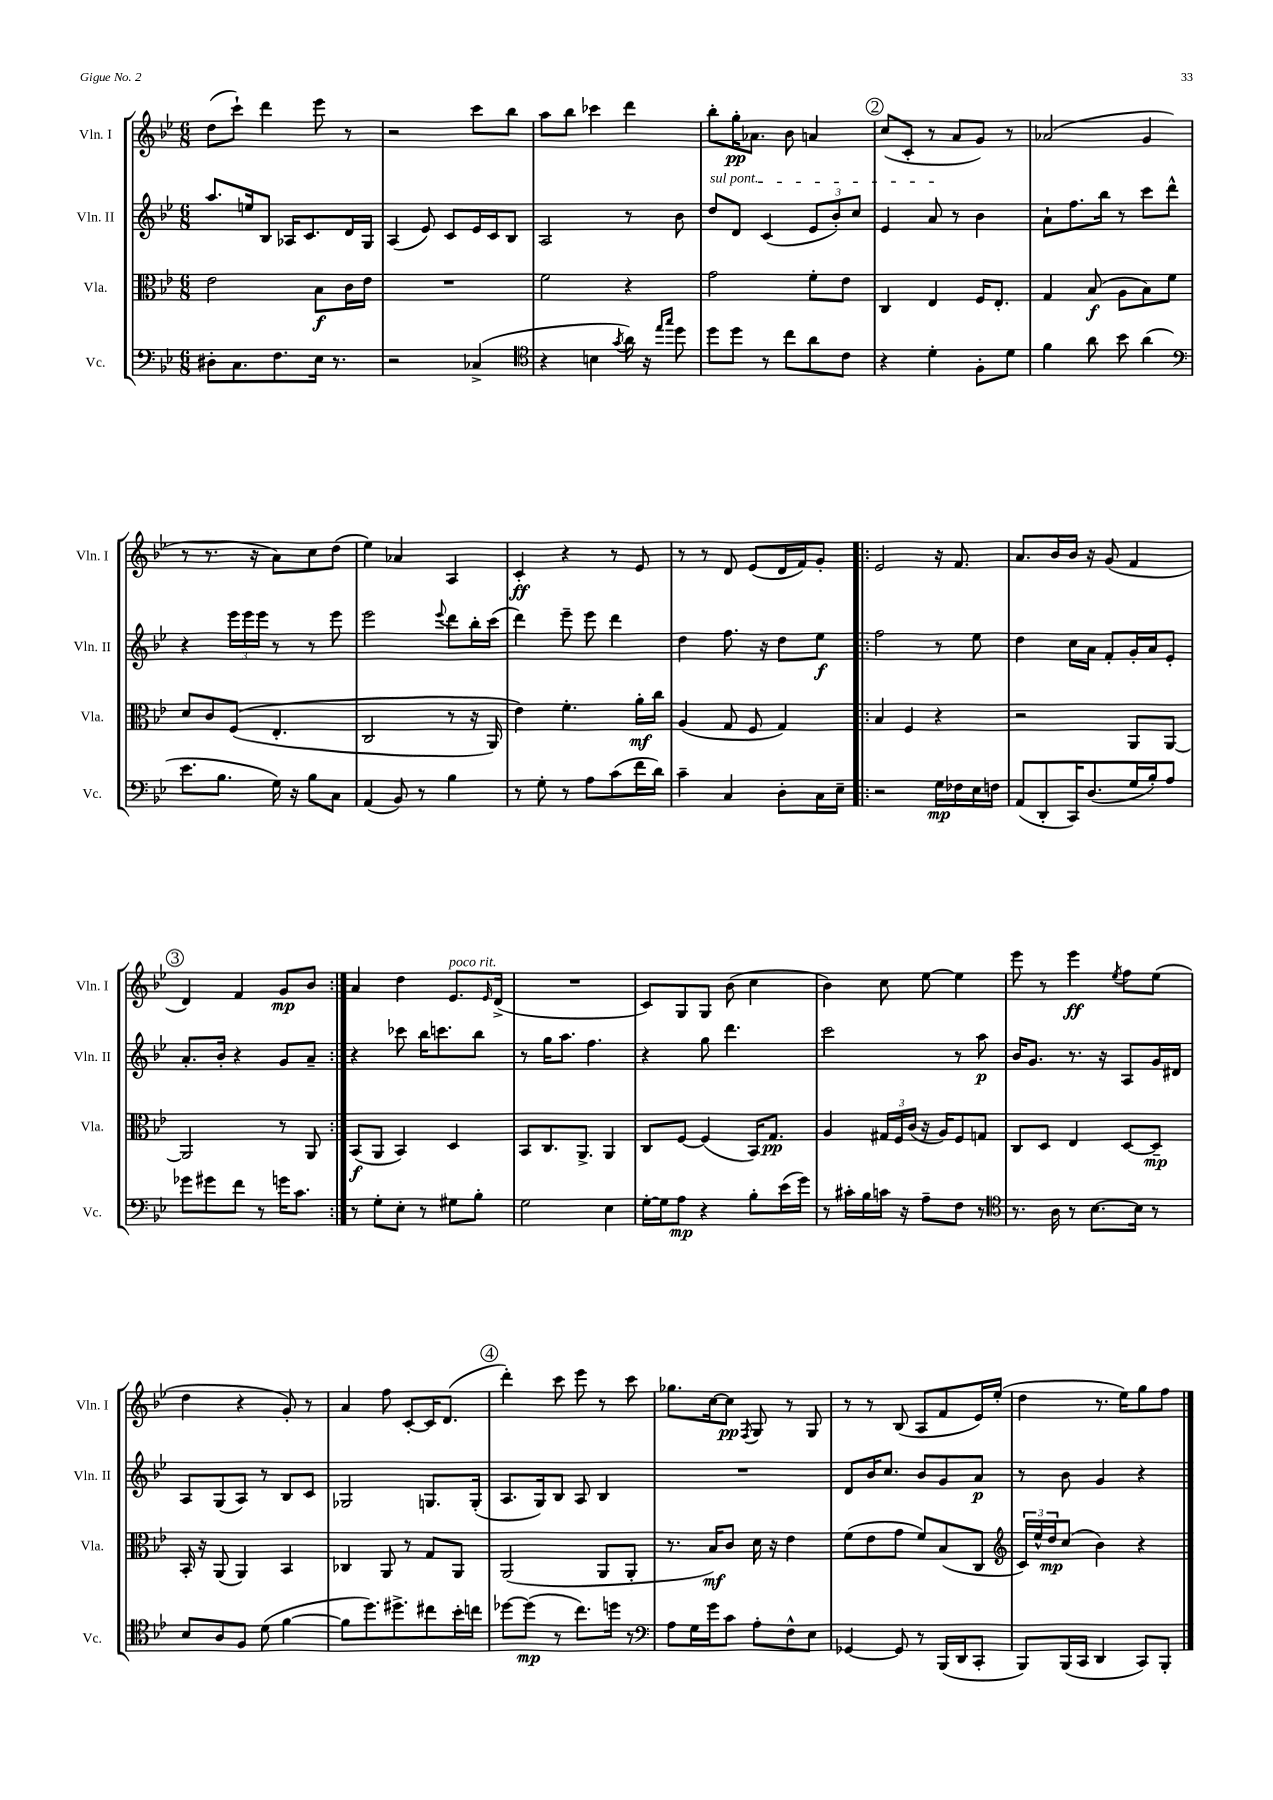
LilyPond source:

<<
\new StaffGroup <<
\new Staff = "s0" \with { instrumentName = "Vln. I" shortInstrumentName = "Vln. I" } {
    \clef treble \key bes \major \numericTimeSignature \time 6/8
    d''8( c'''8-!) d'''4 ees'''8 r8 |
    r2 c'''8 bes''8 |
    a''8 bes''8 ces'''4 d'''4 |
    bes''8-. g''16-.\pp aes'8. bes'8 a'4 |
    \mark \markup { \circle "2" } c''8( c'8-. r8 a'8 g'8) r8 |
    aes'2( g'4 |
    r8 r8. r16 a'8) c''8 d''8( |
    ees''4) aes'4 a4 |
    c'4-.\ff r4 r8 ees'8 |
    r8 r8 d'8 ees'8( d'16 f'16) g'8-. |
    \repeat volta 2 { ees'2 r16 f'8. |
    a'8. bes'16 bes'16 r16 g'8( f'4 |
    \mark \markup { \circle "3" } d'4) f'4 g'8\mp bes'8 | }
    a'4 d''4 ees'8.^\markup { \italic "poco rit." } \grace { ees'16 } d'16->( |
    R2. |
    c'8) g8 g8 bes'8( c''4 |
    bes'4) c''8 ees''8~ ees''4 |
    ees'''8 r8 ees'''4\ff \acciaccatura { ees''8 } f''8 ees''8( |
    d''4 r4 g'8-.) r8 |
    a'4 f''8 c'8~-. c'16 d'8.( |
    \mark \markup { \circle "4" } d'''4-.) c'''8 ees'''8 r8 c'''8 |
    ges''8. c''16~ c''8\pp \acciaccatura { f8 } g8 r8 g8 |
    r8 r8 bes8( a8 f'8 ees'16) ees''16-.( |
    d''4 r8. ees''16) g''8 f''8 \bar "|." |
}
\new Staff = "s1" \with { instrumentName = "Vln. II" shortInstrumentName = "Vln. II" } {
    \clef treble \key bes \major \numericTimeSignature \time 6/8
    a''8. e''16 bes8 aes16 c'8. d'16 g16 |
    a4( ees'8) c'8 ees'16 c'16 bes8 |
    a2 r8 bes'8 |
    \once \override TextSpanner.bound-details.left.text = \markup { \italic "sul pont." } d''8\startTextSpan d'8 c'4( \tuplet 3/2 { ees'8 bes'8-.) c''8 } |
    \mark \markup { \circle "2" } ees'4 a'8\stopTextSpan r8 bes'4 |
    a'8-! f''8. bes''16 r8 c'''8 d'''8-^ |
    r4 \tuplet 3/2 { ees'''16 ees'''16 ees'''16 } r8 r8 ees'''8 |
    ees'''2 \appoggiatura { ees'''8 } d'''8 bes''16-. c'''16( |
    d'''4) ees'''8-- ees'''8 d'''4 |
    d''4 f''8. r16 d''8 ees''8\f |
    \repeat volta 2 { f''2 r8 ees''8 |
    d''4 c''16 a'16 f'8-. g'16-. a'16 ees'8-. |
    \mark \markup { \circle "3" } a'8.-. bes'16-. r4 g'8 a'8-- | }
    r4 ces'''8 bes''16 c'''8. bes''8 |
    r8 g''16 a''8. f''4. |
    r4 g''8 d'''4. |
    c'''2 r8 a''8\p |
    bes'16 g'8. r8. r16 a8 g'16 dis'16 |
    a8 g8( a8) r8 bes8 c'8 |
    ges2 g8. g16-.( |
    \mark \markup { \circle "4" } a8. g16) bes8 a8 bes4 |
    R2. |
    d'8 bes'16 c''8. bes'8 g'8 a'8\p |
    r8 bes'8 g'4 r4 \bar "|." |
}
\new Staff = "s2" \with { instrumentName = "Vla." shortInstrumentName = "Vla." } {
    \clef alto \key bes \major \numericTimeSignature \time 6/8
    ees'2 bes8\f c'16 ees'16 |
    R2. |
    f'2 r4 |
    g'2 f'8-. ees'8 |
    \mark \markup { \circle "2" } c4 ees4 f16 ees8.-. |
    g4 bes8\f( a8 bes8) f'8 |
    d'8 c'8 f8(\( ees4.-. |
    c2 r8 r16 a,16) |
    ees'4\) f'4.-. a'16-.\mf c''16 |
    a4( g8 f8 g4) |
    \repeat volta 2 { bes4 f4 r4 |
    r2 a,8 a,8~ |
    \mark \markup { \circle "3" } a,2 r8 a,8 | }
    bes,8\f( a,8 bes,4) d4 |
    bes,8 c8. a,8.-> a,4 |
    c8 f8~ f4( bes,16) g8.\pp |
    a4 \tuplet 3/2 { gis16 f16 c'16( } r16 a16) f8 g8 |
    c8 d8 ees4 d8~ d8--\mp |
    bes,16-. r16 a,8( a,4) bes,4 |
    ces4 a,8 r8 g8 a,8 |
    \mark \markup { \circle "4" } a,2( a,8 a,8-. |
    r8. bes16\mf) c'8 d'16 r16 ees'4 |
    f'8( ees'8 g'8 f'8) bes8( c8 |
    \clef treble \tuplet 3/2 { c'16) ees''16-^ d''16\mp } c''8( bes'4) r4 \bar "|." |
}
\new Staff = "s3" \with { instrumentName = "Vc." shortInstrumentName = "Vc." } {
    \clef bass \key bes \major \numericTimeSignature \time 6/8
    dis8-. c8. f8. ees16 r8. |
    r2 ces4->( |
    \clef tenor r4 b4 \acciaccatura { g'8 } a'16) r16 \grace { ees''16 g''16 } d''8 |
    d''8 d''8 r8 c''8 a'8 c'8 |
    \mark \markup { \circle "2" } r4 d'4-. f8-. d'8 |
    f'4 a'8 bes'8 a'4( |
    \clef bass ees'8. bes8. g16) r16 bes8 c8 |
    a,4( bes,8) r8 bes4 |
    r8 g8-. r8 a8 c'8( f'16 d'16) |
    c'4-- c4 d8-. c16 ees16-- |
    \repeat volta 2 { r2 g16\mp fes16 ees16 f16 |
    a,8( d,8-. c,16) d8.( g16 bes16-.) a8 |
    \mark \markup { \circle "3" } ges'8 gis'8 f'8 r8 g'16 c'8. | }
    r8 g8-. ees8-. r8 gis8 bes8-. |
    g2 ees4 |
    g16~-. g16 a8\mp r4 bes8-. ees'16( g'16) |
    r8 cis'16-. bes16 c'16 r16 a8-- f8 r8 |
    \clef tenor r8. a16 r8 bes8.~ bes16 r8 |
    bes8 a8 f8 d'8( f'4~ |
    f'8 d''8.) dis''8.-> cis''8 bes'16-. c''16 |
    \mark \markup { \circle "4" } des''8~ des''8\mp( r8 c''8.) d''16 r8 |
    \clef bass a8 g16 g'16 c'8 a8-. f8-^ ees8 |
    ges,4~ ges,8 r8 bes,,16( d,16 c,8-. |
    bes,,8) bes,,16( c,16 d,4 c,8) bes,,8-. \bar "|." |
}
>>
>>
\layout { \context { \Score \remove "Bar_number_engraver" } }
